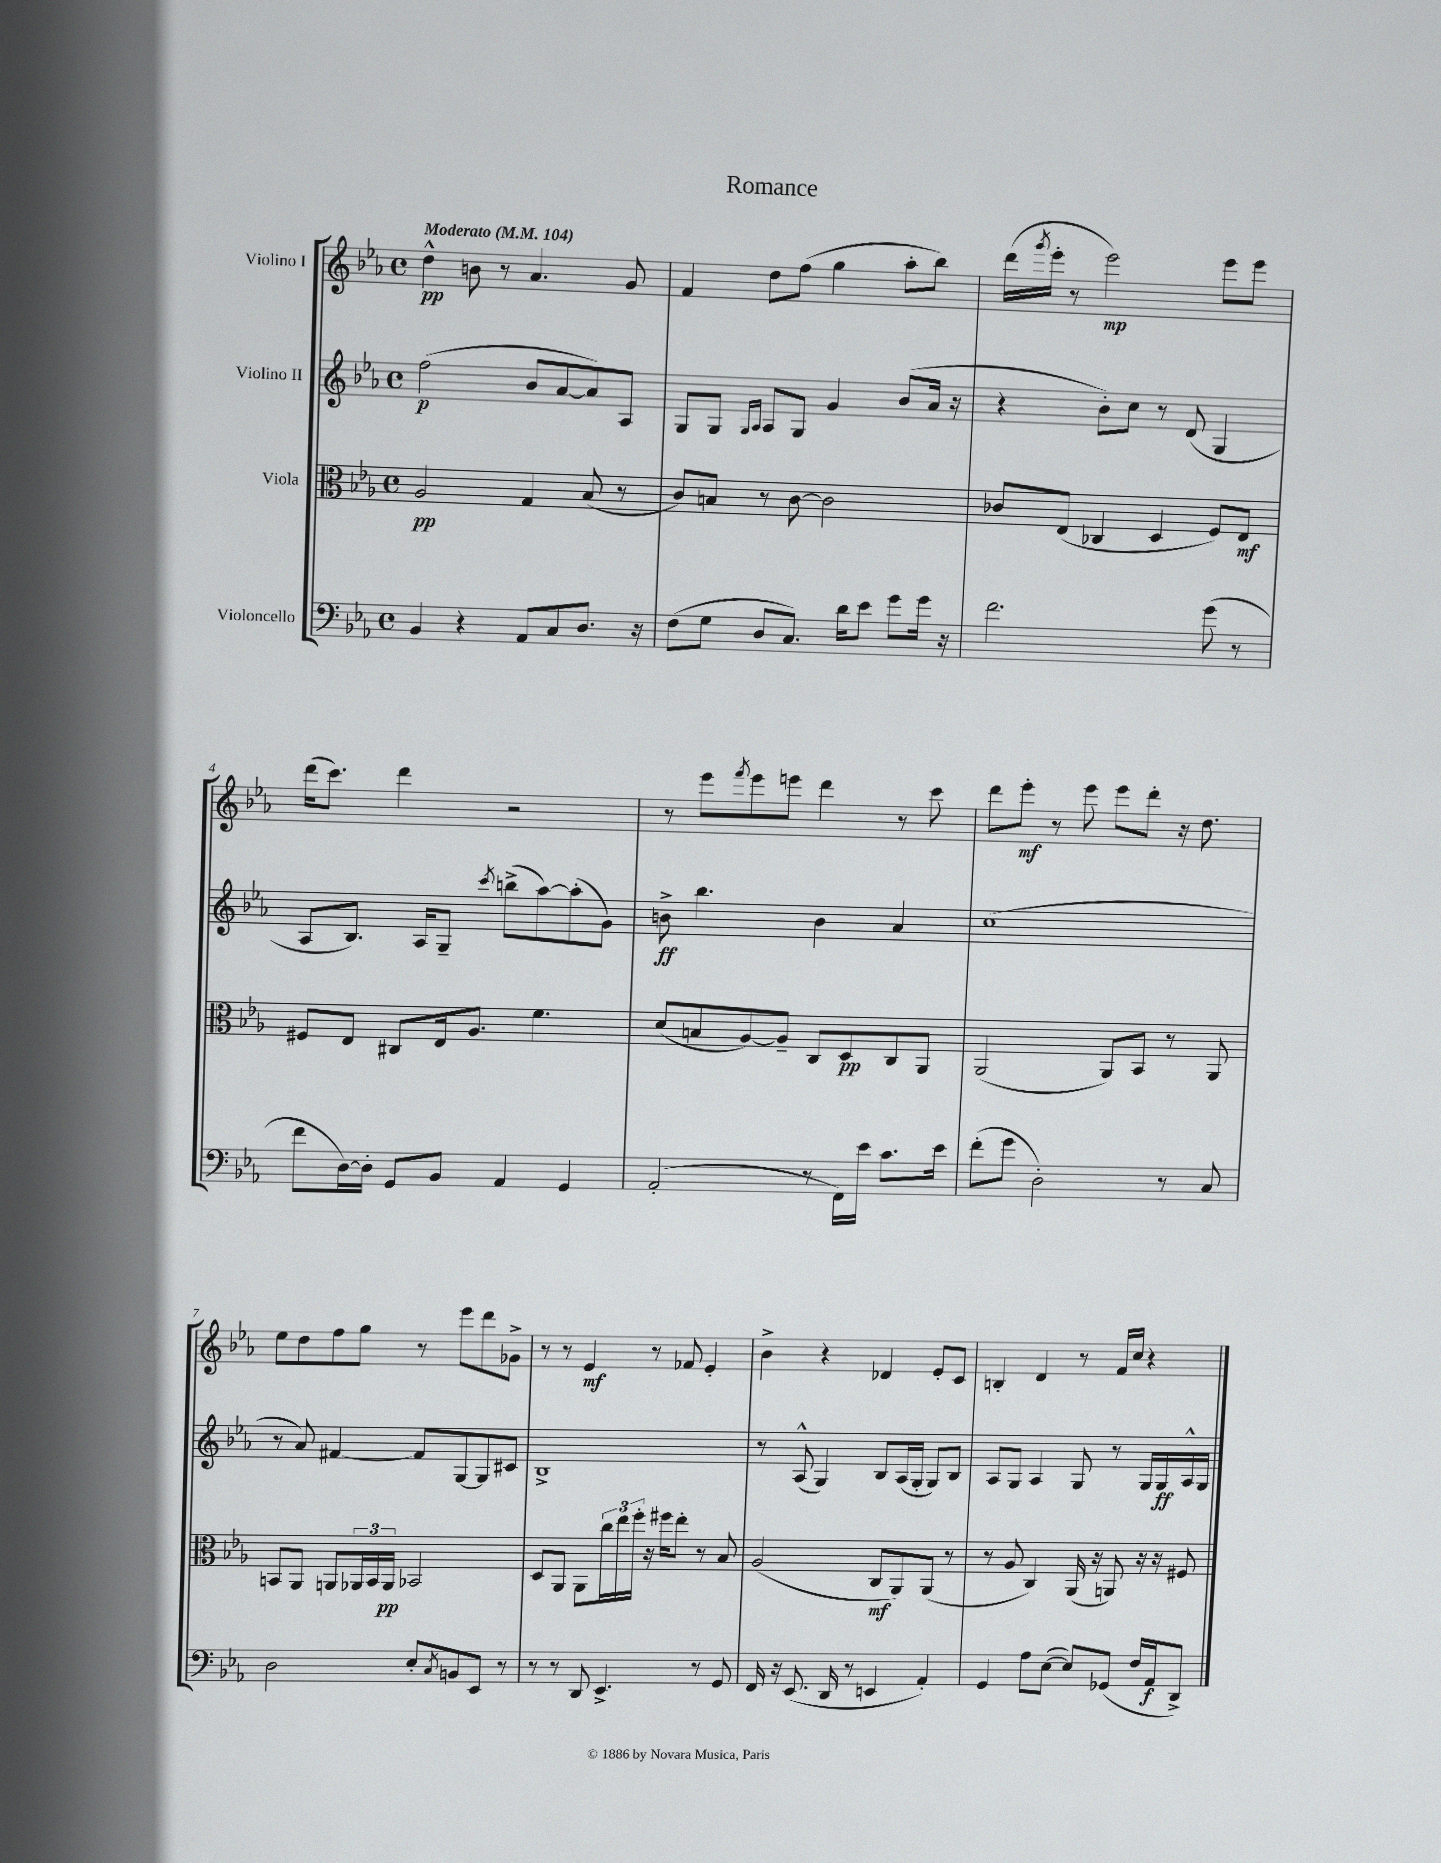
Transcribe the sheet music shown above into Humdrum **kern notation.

**kern	**kern	**kern	**kern
*staff4	*staff3	*staff2	*staff1
*clefF4	*clefC3	*clefG2	*clefG2
*k[b-e-a-]	*k[b-e-a-]	*k[b-e-a-]	*k[b-e-a-]
*M4/4	*M4/4	*M4/4	*M4/4
*met(c)	*met(c)	*met(c)	*met(c)
*MM104	*MM104	*MM104	*MM104
4BB-	2A-	(2ff	4dd^^
4r	.	.	8b
.	.	.	8r
8AA-	4G	8b-	4.a-
8C	.	[8a-	.
8.D	(8B-	8a-])	.
.	8r	8A-	8g
16r	.	.	.
=	=	=	=
(8F	8c)	8G	4f
8G	8B	8G	.
.	.	16qqG	.
.	.	16qqA-	.
8D	8r	8A-	8dd
8.C)	[8c	8G	(8ff
.	2c]	4g	4gg
16d	.	.	.
8e-	.	.	.
8g	.	(8b-	8aa-'
16g	.	16a-	8bb-)
16r	.	16r	.
=	=	=	=
2.f	8c-	4r	(16ddd
.	.	.	8qggg
.	.	.	16eee-'
.	(8E-	.	8r
.	4C-	8b-')	2eee-)
.	.	8cc	.
.	4D	8r	.
.	.	(8d	.
(8g	8F)	4G	8eee-
8r	8E-	.	8eee-
=	=	=	=
8f	8F#	8A-	(16ddd
.	.	.	8.ccc)
[16D)	8E-	8.B-)	.
16D']	.	.	.
8GG	8C#	.	4ddd
.	.	16A-	.
8BB-	16E-	8G~	.
.	8.A-	.	.
.	.	8qccc	.
4AA-	.	(8bb^	2r
.	4.f	[8aa-)	.
4GG	.	(8aa-']	.
.	.	8g)	.
=	=	=	=
(2AA-'	(8d	8b^	8r
.	8B	4.bb-	8eee-
.	.	.	8qfff
.	[8A-)	.	8eee-
.	8A-~]	.	8eee
8r	8C	4b	4ddd
16FF)	8D	.	.
16e-	.	.	.
8.c	8C	4a-	8r
.	8AA-	.	8ccc
16e-	.	.	.
=	=	=	=
(8f'	(2AA-	(1cc	8ddd
8g	.	.	8eee-'
2D')	.	.	8r
.	.	.	8eee-
.	8AA-)	.	8eee-
.	8BB-	.	8ddd'
8r	8r	.	16r
.	.	.	8.dd
8C	8AA-	.	.
=	=	=	=
2D	8BB	8r	8ee-
.	8AA-	8a-)	8dd
.	8AA	[4f#	8ff
.	24AA-	.	8gg
.	24BB	.	.
.	24AA-	.	.
8E-'	2BB-	8f#]	8r
8qC	.	.	.
8BB	.	[8G	8eee-
8EE-	.	8G]	8ddd
8r	.	8c#	8g-^
=	=	=	=
8r	8D	1B-^	8r
8r	8AA-	.	8r
8DD	8AA-	.	4e-
4.EE-^	24cc	.	.
.	24ee-	.	.
.	24ff'	.	.
.	16r	.	8r
.	16ff#	.	.
.	8ee-'	.	8f-
8r	8r	.	4e-'
8GG	8B-	.	.
=	=	=	=
16FF	(2A-	8r	4b-^
16r	.	.	.
(8.EE-	.	(8A-^^	.
.	.	4G)	4r
16DD	.	.	.
8r	.	.	.
4EE	8C	8B-	4d-
.	8AA-)	(16A-	.
.	.	16G'	.
4AA-')	(8AA-	8G)	8e-'
.	8r	8B-	8c
=	=	=	=
4GG	8r	8A-	4B'
.	8A-	8G	.
8A-	4C)	4A-	4d
([8E-	.	.	.
8E-])	(16AA-	8G	8r
.	16r	.	.
(8GG-	8AA)	8r	16f
.	.	.	16cc
16F	16r	16G	4r
16AA-	16r	16G	.
8DD^)	8F#	16A-^^	.
.	.	16G	.
==	==	==	==
*-	*-	*-	*-
